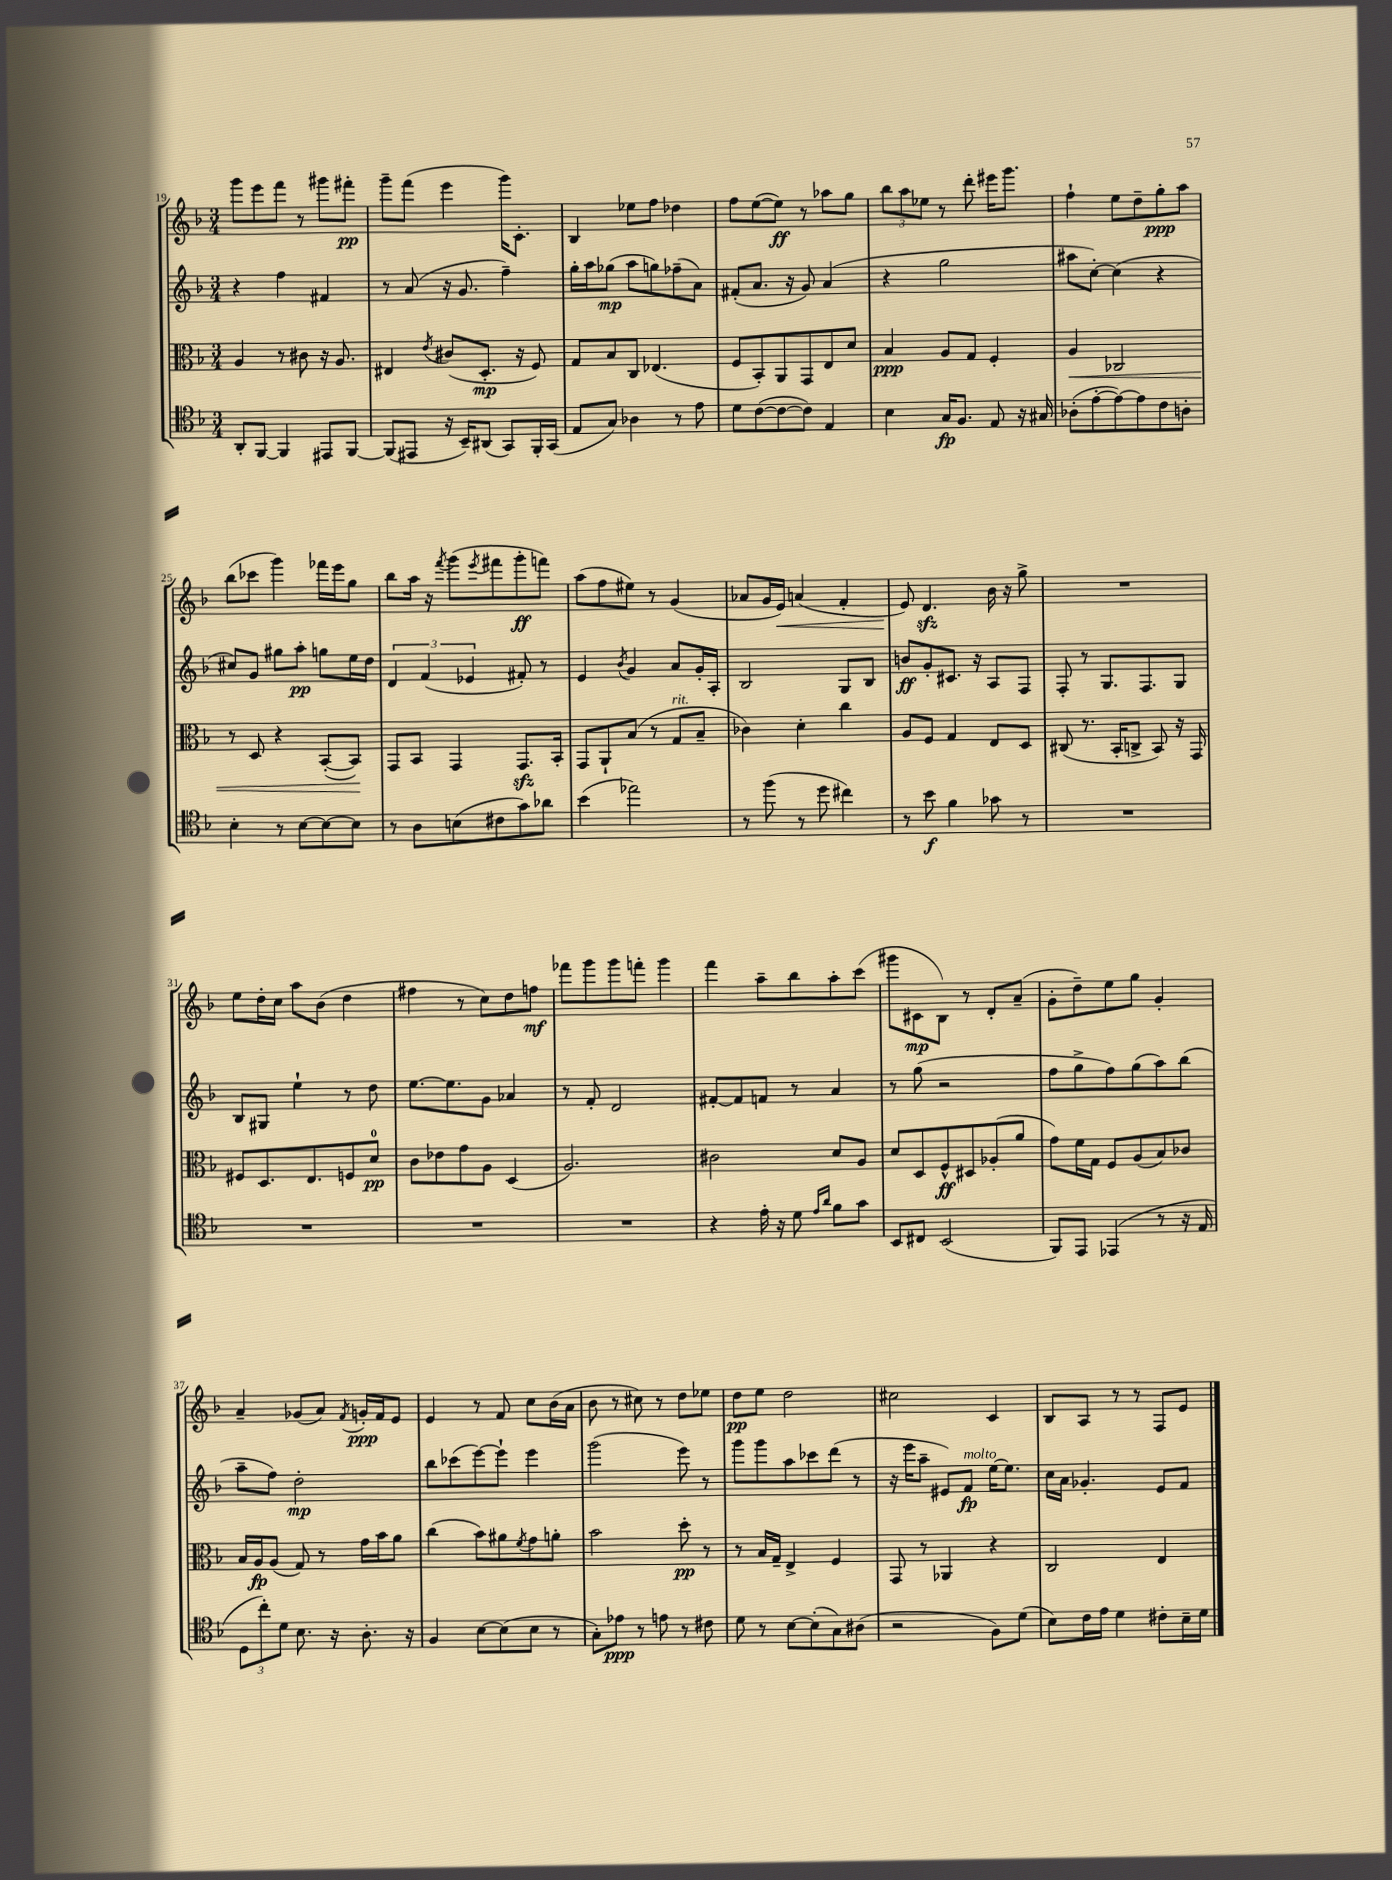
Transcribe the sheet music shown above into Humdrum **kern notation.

**kern	**dynam	**kern	**dynam	**kern	**dynam	**kern	**dynam
*part4	*part4	*part3	*part3	*part2	*part2	*part1	*part1
*staff4	*staff4	*staff3	*staff3	*staff2	*staff2	*staff1	*staff1
*clefC4	*	*clefC3	*	*clefG2	*	*clefG2	*
*k[b-]	*	*k[b-]	*	*k[b-]	*	*k[b-]	*
*M3/4	*	*M3/4	*	*M3/4	*	*M3/4	*
=19	=19	=19	=19	=19	=19	=19	=19
8AA'/L	.	4A/	.	4r	.	8ggg\L	.
[8FF/J	.	.	.	.	.	8eee\	.
4FF/]	.	8r	.	4ff\	.	8fff\J	.
.	.	8c#X\	.	.	.	8r	.
8EE#X/L	.	16r	.	4f#X/	.	8ggg#X\L	.
.	.	8.A/	.	.	.	.	.
[8FF/J	.	.	.	.	.	8fff#X'\J	pp
=20	=20	=20	=20	=20	=20	=20	=20
(8FF/L]	.	4E#X/	.	8r	.	8ggg~\L	.
8EE#X/J	.	.	.	(8a/	.	(8fff\J	.
.	.	8qe/	.	.	.	.	.
16r	.	(8c#X/L	.	16r	.	4eee\	.
16BB-~/KL)	.	.	.	8.g/	.	.	.
(8AA#X/J	.	8.D'/J	mp	.	.	.	.
8GG/L)	.	.	.	4ff~\)	.	16ggg\KL)	.
.	.	16r	.	.	.	8.c'\J	.
16FF'/L	.	8F/)	.	.	.	.	.
(16GG/JJ	.	.	.	.	.	.	.
=21	=21	=21	=21	=21	=21	=21	=21
8E/L	.	8G/L	.	16gg'\LL	.	4B-/	.
.	.	.	.	16aa\J	.	.	.
8G/J)	.	8B-/	.	(8gg-X\J	mp	.	.
4A-X\	.	8C/J	.	8aa\L	.	8ee-X\L	.
.	.	(4.E-X/	.	8ggn\)	.	8ff\J	.
8r	.	.	.	(8ff-X~\	.	4dd-X\	.
8e\	.	.	.	8a\J)	.	.	.
=22	=22	=22	=22	=22	=22	=22	=22
8d\L	.	8F/L	.	(8f#X'/L	.	8ff\L	.
([8c\	.	8BB-'/)	.	8.a/J	.	([8ee\	.
8c\_	.	8AA/	.	.	.	8ee\J])	ff
.	.	.	.	16r	.	.	.
8c\J])	.	8GG/	.	8g/)	.	8r	.
4E/	.	8E/	.	(4a/	.	8aa-X\L	.
.	.	8d/J	.	.	.	8gg\J	.
=23	=23	=23	=23	=23	=23	=23	=23
4B-\	.	4B-/	ppp	4r	.	12bb-\L	.
.	.	.	.	.	.	12aa\	.
.	.	.	.	.	.	12ee-X\J	.
16G/KL	fp	8A/L	.	2gg\	.	8r	.
8.F/J	.	.	.	.	.	.	.
.	.	8G/J	.	.	.	8ddd'\	.
8E/	.	4F'/	.	.	.	16eee#X\KL	.
.	.	.	.	.	.	8.ggg\J	.
16r	.	.	.	.	.	.	.
16G#X/	.	.	.	.	.	.	.
=24	=24	=24	=24	=24	=24	=24	=24
!	!	!	!LO:HP:b	!	!	!	!
(8A-X'\L	.	4A/	<	8aa#X\L	.	4ff`\	.
[8e'\	.	.	.	[8cc'\J)	.	.	.
8e\_)	.	2C-X/	.	(4cc\]	.	8ee\L	.
8e\]	.	.	.	.	.	8dd~\	.
8c\	.	.	.	4r	.	8gg'\	ppp
8An'\J	.	.	.	.	.	8aa\J	.
!!LO:LB:g=z
=25	=25	=25	=25	=25	=25	=25	=25
4B-'\	.	8r	.	8cc#X/L)	.	(8bb-\L	.
.	.	8D/	.	8g/J	.	8ccc-X\J	.
8r	.	4r	.	8gg#X\L	.	4ggg\)	.
[8B-\L	.	.	.	8aa'\J	pp	.	.
8B-\_	.	([8BB-'/L	.	8ggn\L	.	16fff-X\LL	.
.	.	.	.	.	.	16eee\J	.
8B-\J]	.	8BB-/J])	.	16ee\L	.	8gg\J	.
.	.	.	.	16dd\JJ	.	.	.
.	.	.	[	.	.	.	.
=26	=26	=26	=26	=26	=26	=26	=26
8r	.	8GG/L	.	6d/	.	8bb-\L	.
8A\L	.	8BB-/J	.	.	.	16aa\Jk	.
.	.	.	.	(6f/	.	.	.
.	.	.	.	.	.	16r	.
.	.	.	.	.	.	8qfff/	.
(8Bn\	.	4GG/	.	.	.	(8ggg\L	.
.	.	.	.	6e-X/	.	.	.
.	.	.	.	.	.	8qeee/	.
8c#X\	.	.	.	.	.	8fff#X\	.
8g\)	.	8.GGzz/L	.	8f#X'/)	.	8ggg'\	ff
8a-X\J	.	.	.	8r	.	8fffn\J)	.
.	.	16BB-'/Jk	.	.	.	.	.
=27	=27	=27	=27	=27	=27	=27	=27
(4b-\	.	8GG/L	.	4e/	.	(8aa\L	.
.	.	8AA`/	.	.	.	8ff\	.
.	.	.	.	8qb-/	.	.	.
2ee-X\)	.	(8B-/J	.	4g/	.	8ee#X\J)	.
.	.	8r	.	.	.	8r	.
!	!	!LO:TX:a:i:t=rit.	!	!	!	!	!
.	.	8G/L	.	8a/L	.	(4g/	.
.	.	8B-~/J	.	16g'/L	.	.	.
.	.	.	.	16A'/JJ	.	.	.
=28	=28	=28	=28	=28	=28	=28	=28
8r	.	4c-X\)	.	2B-/	.	8a-X/L	.
(8ff\	.	.	.	.	.	16g/L	.
!	!	!	!	!	!	!	!LO:HP:b
.	.	.	.	.	.	16e/JJ)	<
8r	.	4d'\	.	.	.	(4an/	.
8dd\	.	.	.	.	.	.	.
4cc#X\)	.	4cc\	.	8G/L	.	4f'/	.
.	.	.	.	8B-/J	.	.	.
=29	=29	=29	=29	=29	=29	=29	=29
8r	.	8A/L	.	8bn/L	ff	8e/)	.
8b-\	f	8F/J	.	8g'/	.	4.dzz/	[
4f\	.	4G/	.	8.c#X/J	.	.	.
.	.	.	.	16r	.	.	.
8g-X\	.	8E/L	.	8A/L	.	16b-\	.
.	.	.	.	.	.	16r	.
8r	.	8D/J	.	8F/J	.	8gg^\	.
=30	=30	=30	=30	=30	=30	=30	=30
2.r	.	(8C#X/	.	8F'/	.	2.r	.
.	.	8.r	.	8r	.	.	.
.	.	.	.	8.G/L	.	.	.
.	.	16BB-'/KL	.	.	.	.	.
.	.	8Cn^/J	.	.	.	.	.
.	.	.	.	8.F/	.	.	.
.	.	8BB-/)	.	.	.	.	.
.	.	16r	.	8G/J	.	.	.
.	.	16GG/	.	.	.	.	.
!!LO:LB:g=z
=31	=31	=31	=31	=31	=31	=31	=31
2.r	.	8F#X/L	.	8B-/L	.	8ee\L	.
.	.	8.D/	.	8G#X/J	.	16dd'\L	.
.	.	.	.	.	.	16cc\JJ	.
.	.	.	.	4ee`\	.	8aa\L	.
.	.	8.E/	.	.	.	.	.
.	.	.	.	.	.	(8b-\J	.
.	.	8Fn/	.	8r	.	4dd\	.
.	.	8d/J	pp	8dd\	.	.	.
=32	=32	=32	=32	=32	=32	=32	=32
2.r	.	8c\L	.	[8.ee\L	.	4ff#X\	.
.	.	8e-X\	.	.	.	.	.
.	.	.	.	8.ee\]	.	.	.
.	.	8g\	.	.	.	8r	.
.	.	8A\J	.	8g\J	.	8cc\L)	.
.	.	(4D/	.	4a-X/	.	8dd\	.
.	.	.	.	.	.	8ffn\J	mf
=33	=33	=33	=33	=33	=33	=33	=33
2.r	.	2.A/)	.	8r	.	8fff-X\L	.
.	.	.	.	8f'/	.	8ggg\	.
.	.	.	.	2d/	.	8ggg\	.
.	.	.	.	.	.	8fffn'\J	.
.	.	.	.	.	.	4ggg\	.
=34	=34	=34	=34	=34	=34	=34	=34
4r	.	2c#X\	.	[8f#X'/L	.	4fff\	.
.	.	.	.	8f#/]	.	.	.
16e'\	.	.	.	8fn/J	.	8aa~\L	.
16r	.	.	.	.	.	.	.
8d\	.	.	.	8r	.	8bb-\	.
16qqe/LL	.	.	.	.	.	.	.
16qqa/JJ	.	.	.	.	.	.	.
8f\L	.	8d/L	.	4a/	.	8aa'\	.
8g\J	.	8A/J	.	.	.	(8ccc\J	.
=35	=35	=35	=35	=35	=35	=35	=35
8BB-/L	.	8d/L	.	8r	.	8ggg#X\L	.
8C#X/J	.	8D/	.	(8gg\	.	8c#X\	mp
(2BB-/	.	8F^^/	ff	2r	.	8B-\J)	.
.	.	8D#X/	.	.	.	8r	.
.	.	(8A-X'/	.	.	.	8d'/L	.
.	.	8a/J	.	.	.	(8a~/J	.
=36	=36	=36	=36	=36	=36	=36	=36
8FF/L)	.	8g\L)	.	8ff\L	.	8g'\L	.
8EE/J	.	16f\L	.	8gg^\	.	8dd~\)	.
.	.	16G\JJ	.	.	.	.	.
(4EE-X/	.	8F/L	.	8ff\)	.	8ee\	.
.	.	(8A/	.	(8gg\	.	8gg\J	.
8r	.	8B-/)	.	8aa\)	.	4g'/	.
16r	.	8c-X/J	.	(8bb-\J	.	.	.
16E/	.	.	.	.	.	.	.
!!LO:LB:g=z
=37	=37	=37	=37	=37	=37	=37	=37
12D\L	.	16B-/LL	.	8aa~\L	.	4a~/	.
.	.	16A/J	fp	.	.	.	.
12cc'\)	.	.	.	.	.	.	.
.	.	(8A/J	.	8ff\J)	.	.	.
12d\J	.	.	.	.	.	.	.
8.B-\	.	8G/)	.	2dd'\	mp	(8g-X/L	.
.	.	8r	.	.	.	8a/J)	.
16r	.	.	.	.	.	.	.
.	.	.	.	.	.	8qf/	.
8.A'\	.	16g\LL	.	.	.	16gn'/LL	ppp
.	.	16b-\J	.	.	.	16f/J	.
.	.	8a\J	.	.	.	8e/J	.
16r	.	.	.	.	.	.	.
=38	=38	=38	=38	=38	=38	=38	=38
4F/	.	(4cc\	.	8bb-\L	.	4e/	.
.	.	.	.	(8ccc-X\	.	.	.
[8B-\L	.	8b-\L)	.	[8eee\)	.	8r	.
(8B-\]	.	8a#X\	.	8eee`\J]	.	8f/	.
.	.	8qf/	.	.	.	.	.
8B-\J	.	8g\	.	4eee\	.	8cc\L	.
8r	.	8an'\J	.	.	.	(16b-\L	.
.	.	.	.	.	.	16a\JJ	.
=39	=39	=39	=39	=39	=39	=39	=39
8G'\L)	.	2b-\	.	(2ggg\	.	8b-\	.
8e-X\J	ppp	.	.	.	.	8r	.
8r	.	.	.	.	.	8cc#X\)	.
8en\	.	.	.	.	.	8r	.
8r	.	8dd'\	pp	8eee\)	.	8dd\L	.
8c#X\	.	8r	.	8r	.	8ee-X\J	.
=40	=40	=40	=40	=40	=40	=40	=40
8d\	.	8r	.	8ggg\L	.	8dd\L	pp
8r	.	16B-/LL	.	8ggg\	.	8ee\J	.
.	.	16G~/JJ	.	.	.	.	.
[8B-\L	.	4E^/	.	8aa\	.	2dd\	.
(8B-'\]	.	.	.	8ccc-X\	.	.	.
8G\)	.	4F/	.	(8ddd\J	.	.	.
(8A#X\J	.	.	.	8r	.	.	.
=41	=41	=41	=41	=41	=41	=41	=41
2r	.	8GG/	.	16r	.	2cc#X\	.
.	.	.	.	16eee\KL	.	.	.
.	.	8r	.	8aa~\J	.	.	.
.	.	4AA-X/	.	8e#X/L)	.	.	.
!	!	!	!	!LO:TX:a:i:t=molto	!	!	!
.	.	.	.	8f/J	fp	.	.
8F\L)	.	4r	.	[16ee\KL	.	4c/	.
.	.	.	.	8.ee\J]	.	.	.
(8d\J	.	.	.	.	.	.	.
=42	=42	=42	=42	=42	=42	=42	=42
8B-\L)	.	2C/	.	16cc\LL	.	8B-/L	.
.	.	.	.	16a\JJ	.	.	.
16c\L	.	.	.	4.g-X'/	.	8A/J	.
16e\JJ	.	.	.	.	.	.	.
4d\	.	.	.	.	.	8r	.
.	.	.	.	.	.	8r	.
8c#X'\L	.	4E/	.	8e/L	.	8F/L	.
16B-~\L	.	.	.	8f/J	.	8e/J	.
16d\JJ	.	.	.	.	.	.	.
==	==	==	==	==	==	==	==
*-	*-	*-	*-	*-	*-	*-	*-
